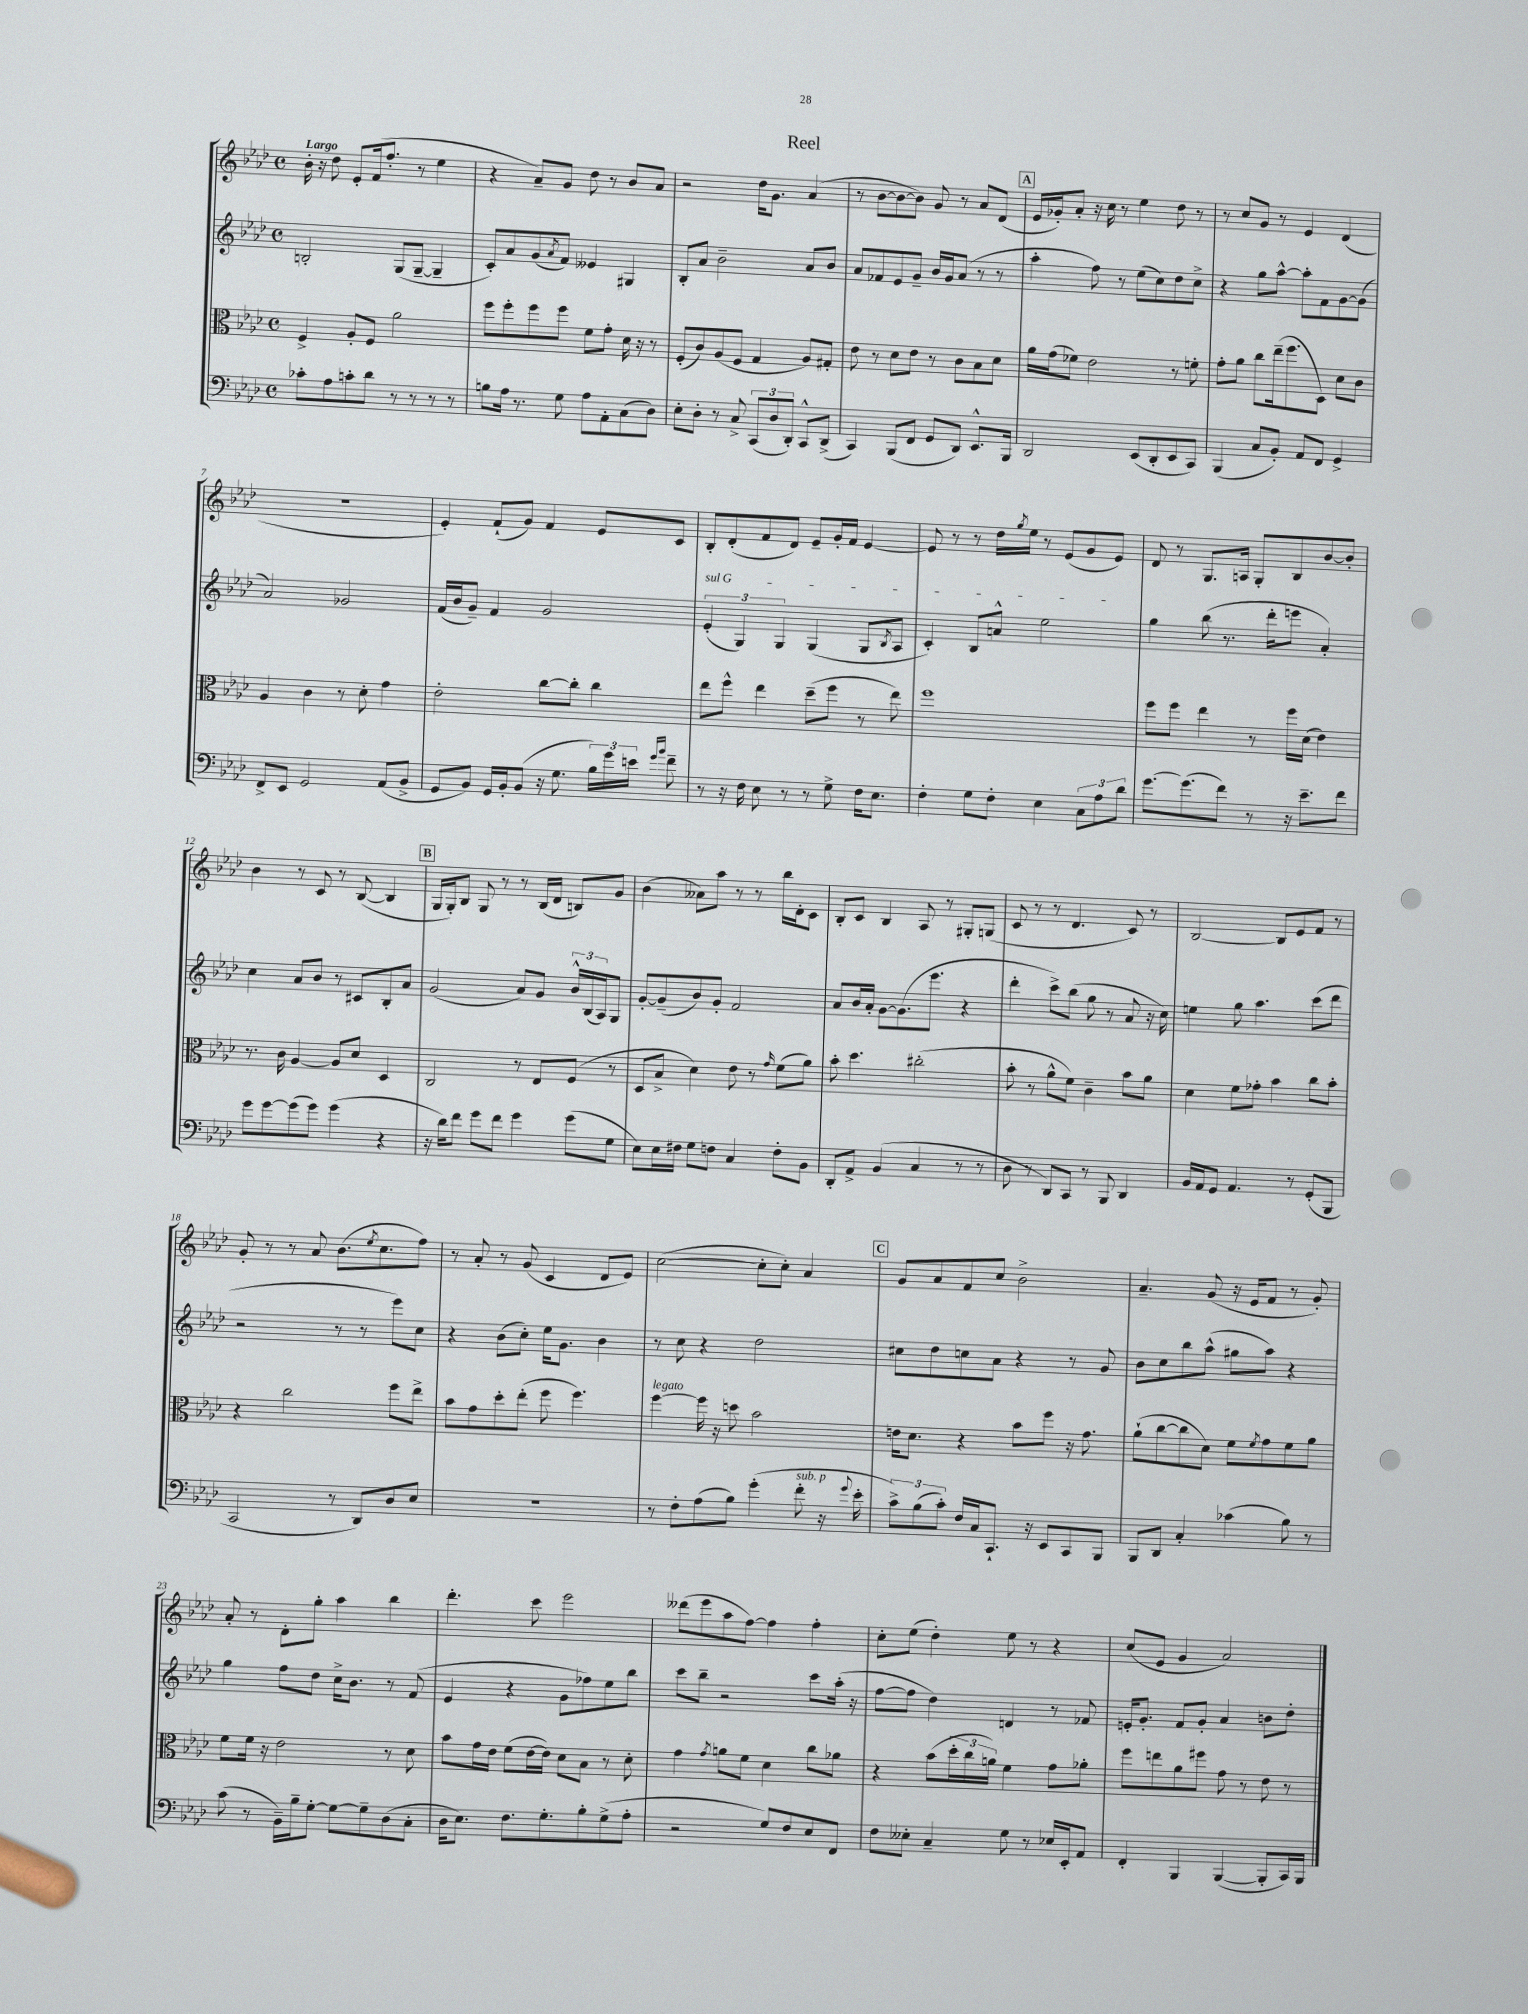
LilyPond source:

\header { title = "Reel" }
<<
\new StaffGroup <<
\new Staff = "s0" {
    \clef treble \key aes \major \defaultTimeSignature \time 4/4 \tempo "Largo"
    bes'16-. r16 des''8 ees'8-. f'16( f''8.-. r8 ees''4 |
    r4 aes'8--) g'8 des''8 r8 bes'8 aes'8 |
    r2 des''16 g'8. aes'4( |
    r8 bes'8~ bes'8~ bes'8) g'8 r8 aes'8 des'8( |
    \mark \markup { \box "A" } ees'16 ges'16-.) aes'8-. r16 c''16 r8 ees''4 des''8 r8 |
    r8 c''8 g'8 r8 ees'4 des'4( |
    r1 |
    ees'4-.) f'8-!( g'8) f'4 ees'8 c'8 |
    bes8-. des'8-.( f'8 des'8) ees'8-- g'16-. f'16 ees'4~ |
    ees'8 r8 r8 des''16 \acciaccatura { g''8 } ees''16 r8 ees'8( g'8 ees'8) |
    des'8 r8 g8. a16 g8-. bes8 bes'8~ bes'8-. |
    bes'4 r8 c'8 r8 bes8~( bes4 |
    \mark \markup { \box "B" } g16 g16-.) bes8 g8 r8 r8 bes16( des'16 b8) g'8 |
    bes'4( aeses'8) aes''8 r8 r8 bes''16 des'16-. c'8 |
    bes8-. c'8 bes4 aes8 r8 gis8-. g8( |
    c'8 r8 r8 des'4. c'8) r8 |
    bes2~ bes8 ees'8 f'8 r8 |
    g'8-. r8 r8 aes'8 bes'8.( \acciaccatura { ees''8 } c''8. f''8) |
    r8 aes'8-. r8 g'8( c'4 des'8 ees'8) |
    c''2~( c''8-. c''8-.) aes'4 |
    \mark \markup { \box "C" } g'8 aes'8 f'8 c''8 bes'2-> |
    aes'4.-- g'8( r16 ees'16 f'8 r8 g'8-.) |
    aes'8-. r8 des'8-. g''8-. aes''4 bes''4 |
    des'''4.-. c'''8 ees'''2 |
    deses'''8( ees'''8 aes''8 f''8~) f''4 f''4-. |
    c''8-. ees''8( des''4-.) ees''8 r8 r4 |
    c''8( ees'8 g'4 aes'2) \bar "|." |
}
\new Staff = "s1" {
    \clef treble \key aes \major \defaultTimeSignature \time 4/4
    b2-. g8( g8~-- g4-- |
    c'8-.) aes'8 g'8( \acciaccatura { aes'8 } f'8) eeses'4 gis4 |
    bes8-. aes'8 bes'2-- aes'8 bes'8 |
    aes'8 fes'8 ees'8 g'8-- bes'16 g'16 aes'8( r8 r8 |
    \mark \markup { \box "A" } aes''4-. f''8) r8 ees''8( c''8) des''8 c''8-> |
    r4 g''8 aes''8~-^ aes''8-. f'8 g'8~ g'8( |
    aes'2) ges'2 |
    f'16( bes'16 g'8--) f'4 g'2 |
    \tuplet 3/2 { \once \override TextSpanner.bound-details.left.text = \markup { \italic "sul G" } ees'4-.\startTextSpan( g4) g4 } g4( g8 \acciaccatura { bes8 } aes8 |
    c'4-.) bes8 a'8-^ ees''2\stopTextSpan |
    g''4 bes''8( r8. des'''16-. e'''8 aes'4-.) |
    c''4 aes'8 bes'8 r8 cis'8 bes8-. aes'8 |
    \mark \markup { \box "B" } g'2( aes'8) g'8 \tuplet 3/2 { bes'16-^ bes16( aes16) } g8 |
    g'8~-. g'8--( bes'8) g'8-. f'2 |
    aes'8 bes'16 aes'16-. g'8~ g'8.( ees'''8. r4 |
    des'''4-. c'''8->) bes''8( g''8 r8 aes'8 r16 c''16) |
    e''4 g''8 aes''4. c'''8( des'''8 |
    r2 r8 r8 ees'''8) c''8 |
    r4 bes'8( c''8-.) ees''16 g'8. bes'4 |
    r8 c''8 r4 des''2 |
    \mark \markup { \box "C" } cis''8 des''8 c''8 aes'8 r4 r8 g'8 |
    bes'8 c''8 bes''8 aes''8-^( gis''8 aes''8) r4 |
    g''4 f''8 des''8 c''16-> bes'8. r8 f'8( |
    ees'4 r4 g'8 fes''8) ees''8 bes''8 |
    c'''8 bes''8-- r2 c'''8 aes''16-.( r16 |
    f''8~ f''8 des''4) d'4 r8 fes'8 |
    e'16-. g'8.-. f'8 g'8-. aes'4 b'8 des''8-. \bar "|." |
}
\new Staff = "s2" {
    \clef alto \key aes \major \defaultTimeSignature \time 4/4
    f4-> aes8-. f8 aes'2 |
    f''8 f''8-. f''8 f''8 f'8 g'8-. des'16 r16 r8 |
    f8-.( c'8) aes8( f8 g4 aes8) gis8-. |
    ees'8 r8 des'8 ees'8 r8 c'8 bes8 des'8 |
    \mark \markup { \box "A" } aes'16 g'16( fes'8) ees'2 r8 f'8-. |
    g'8-. aes'8 c''8 ees''16--( f''8. des8) des'8 c'8 |
    aes4 c'4 r8 des'8-. g'4 |
    ees'2-. c''8~ c''8-. c''4 |
    ees''8 f''8-^ ees''4 des''8--( f''8 r8 ees''8) |
    f''1 |
    f''8 f''8 ees''4 r8 f''16 des'16( ees'4) |
    r8. c'16 aes4~ aes8 des'8 des4 |
    \mark \markup { \box "B" } c2 r8 ees8 f8( r8 |
    des8 bes8-> des'4) ees'8 r8 \grace { g'16 } f'8( aes'8) |
    bes'8-. des''4. cis''2-.( |
    bes'8-. r8 aes'8-^ f'8) c'4-- bes'8 aes'8 |
    des'4 f'8 ges'8-. bes'4 c''8 bes'8-. |
    r4 c''2 f''8 ees''8-> |
    bes'8 g'8 des''8-. ees''8-.( f''8 f''4.) |
    f''4~^\markup { \italic "legato" } f''16 r16 d''8 bes'2 |
    \mark \markup { \box "C" } e'16 des'8. r4 bes'8 f''8 r16 g'8. |
    aes'8-!( c''8~ c''8 des'8) f'8 \acciaccatura { f'8 } g'8 f'8 aes'8 |
    f'8 f'16 r16 ees'2 r8 des'8 |
    bes'8 g'16 ees'16 f'8( ees'16~ ees'16) des'8 bes8 r8 des'8-. |
    g'4 \acciaccatura { g'8 } a'8 f'8 des'4 c''8 aes'8 |
    r4 bes'8( \tuplet 3/2 { des''16-. c''16 a'16) } f'4 g'8 aes'8-. |
    f''8 e''8 aes'8 fis''8 g'8 r8 ees'8 r8 \bar "|." |
}
\new Staff = "s3" {
    \clef bass \key aes \major \defaultTimeSignature \time 4/4
    ces'8-. aes8 c'8-. des'8 r8 r8 r8 r8 |
    b8 aes16 r8. g8 aes8 aes,8-. c8( des8) |
    ees8-. des8-. r8 c8-> \tuplet 3/2 { c,8( des8 des,8-.) } c,8-^ des,8->( |
    c,4) bes,,8( f,8 g,8 des,8) ees,8.-^ bes,,16 |
    \mark \markup { \box "A" } des,2 ees,8( des,8-. ees,8 c,8) |
    bes,,4( c8 bes,8-.) aes,8 f,8 g,4-> |
    f,8-> ees,8 g,2 aes,8( bes,8-> |
    g,8 bes,8) g,16 bes,16-. bes,8( r16 g8. \tuplet 3/2 { bes16) g'16 e'16 } \grace { g'16 bes'16 } f'8-- |
    r8 r16 f16 ees8 r8 r8 g8-> f16 ees8. |
    f4-. g8 f8-. ees4 \tuplet 3/2 { c8 aes8 des'8 } |
    g'8.~ g'8.( f'8) r8 r16 ees'8.-- f'8 |
    g'8 g'8~ g'8( g'8) g'4( r4 |
    \mark \markup { \box "B" } r16 des'16) f'8 g'8 f'8 g'4 g'8( g8 |
    ees8) ees16 fis16 g8 f8 c4 f8-. bes,8 |
    des,8-. aes,8-> bes,4( c4 r8 r8 |
    des8 r8 des,8) c,8 r8 bes,,8 des,4 |
    bes,16 aes,16 g,8 aes,4. r8 g,8-.( bes,,8 |
    c,2 r8 des,8) des8 ees8 |
    R1 |
    r8 f8-. aes8( bes8) g'4-.( f'8-.^\markup { \italic "sub. p" } r16 \appoggiatura { g'8 } ees'16-. |
    \mark \markup { \box "C" } \tuplet 3/2 { c'8->) bes8( c'8-.) } f16 c16 c,8.-! r16 ees,8 c,8 bes,,8 |
    bes,,8 des,8 c4-. ces'4( bes8) r8 |
    c'8( r8 bes,16--) bes16-- g8~-. g8~ g8-- des8( c8-. |
    des16 ees8.) f8. g8.-. bes8-. g8->( aes8-. |
    r2 g8) f8 ees8 f,8 |
    f8 eeses8-. c4-- g8 r8 ees16 ees,16-. aes,8 |
    f,4-. bes,,4 bes,,4~( bes,,8-. c,16) bes,,16 \bar "|." |
}
>>
>>
